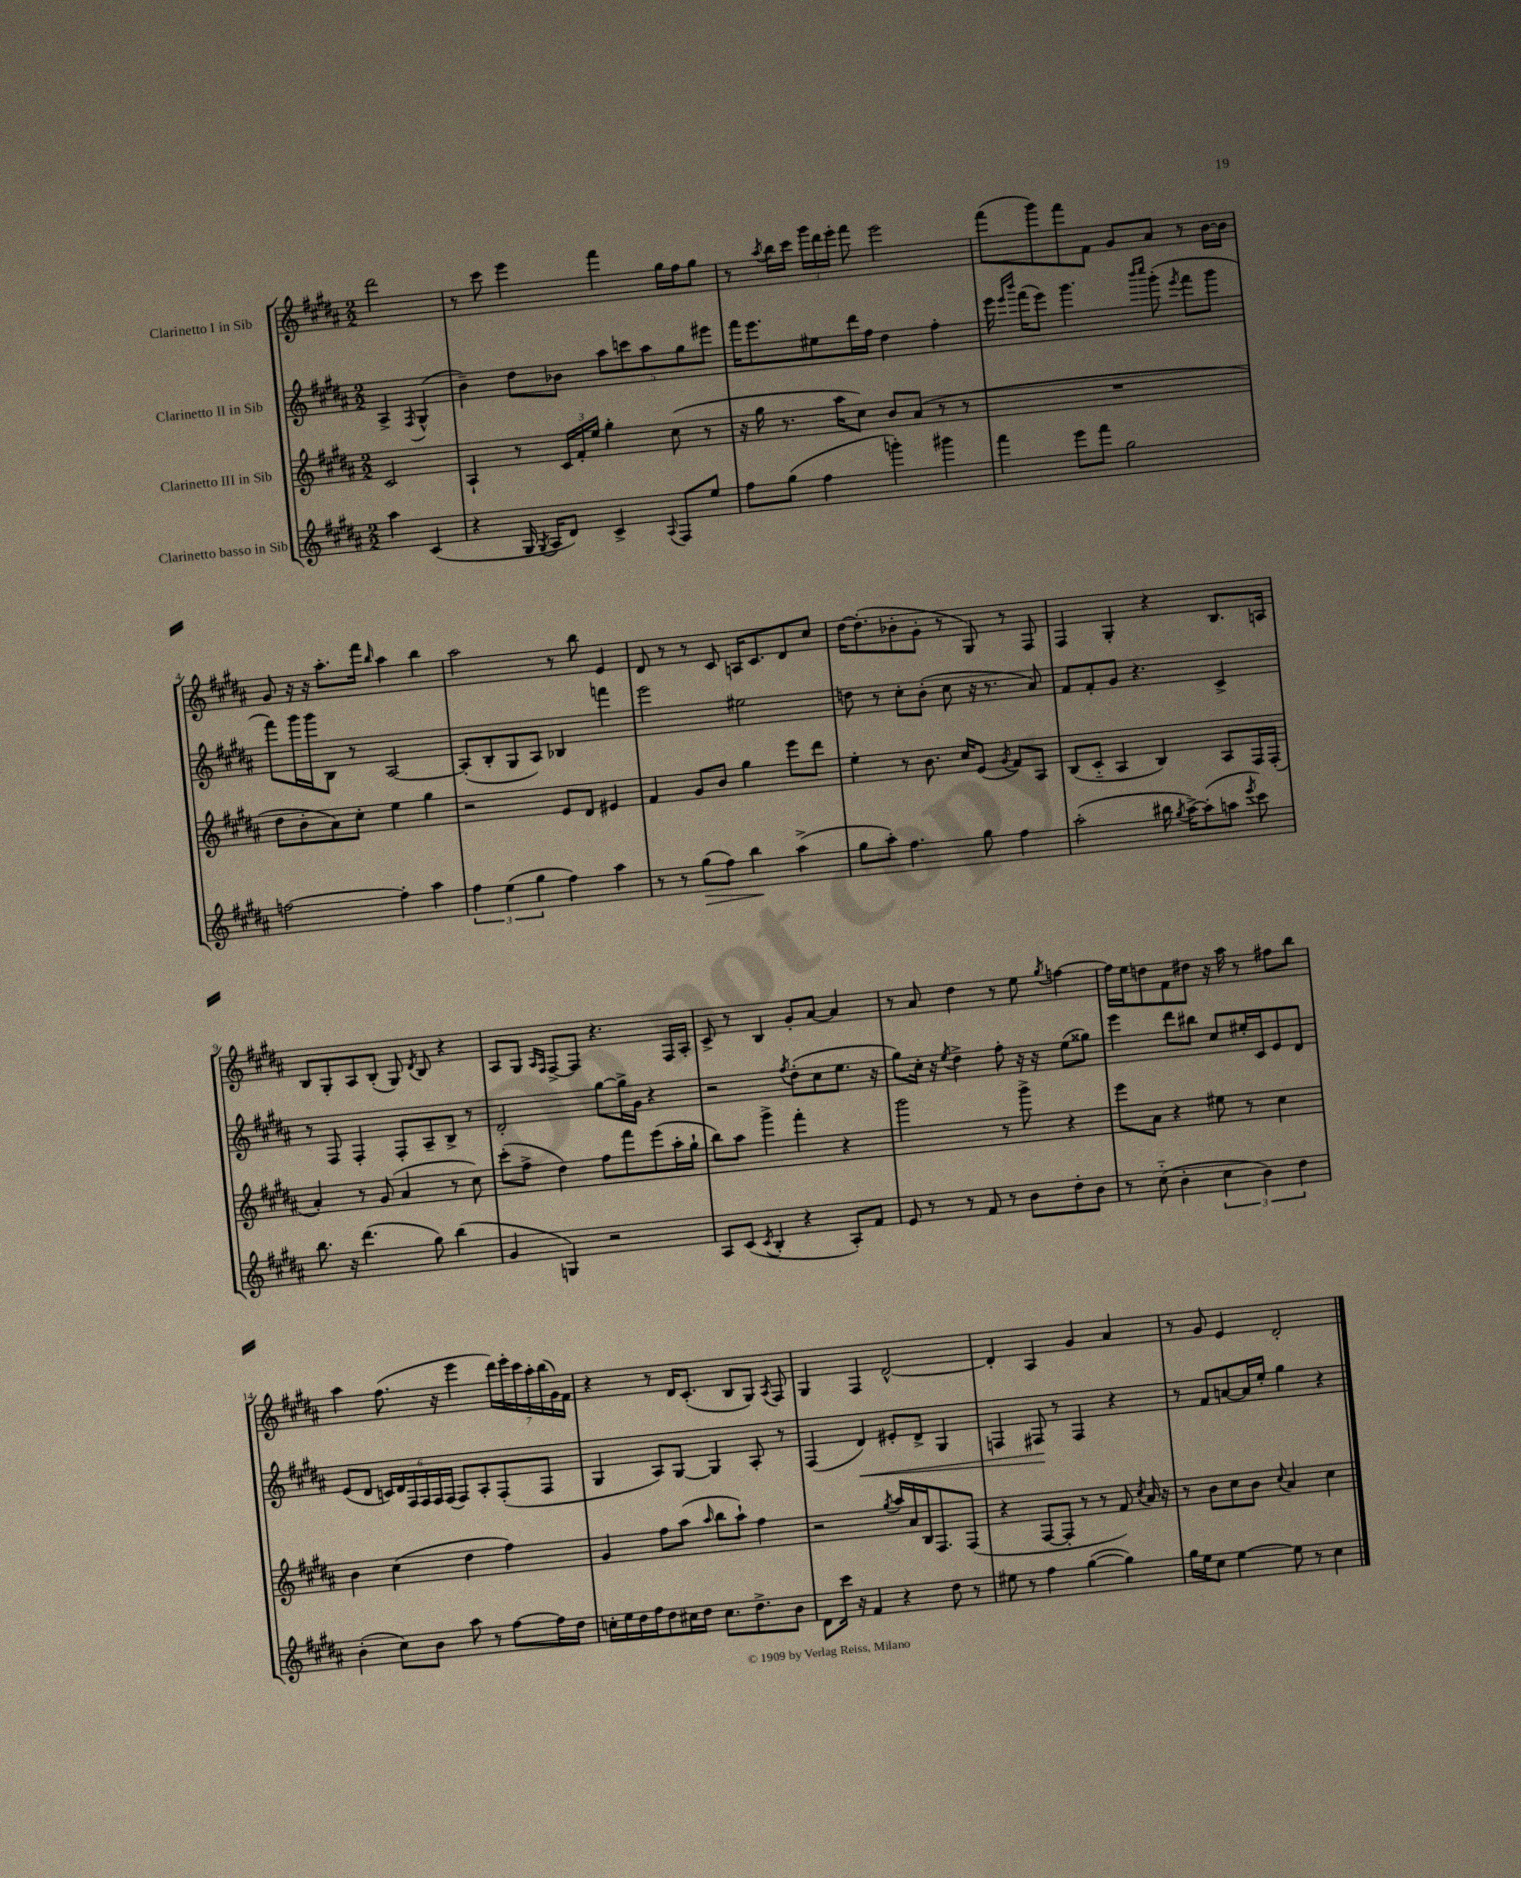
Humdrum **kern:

**kern	**dynam	**kern	**kern	**dynam	**kern
*part4	*part4	*part3	*part2	*part2	*part1
*staff4	*staff4	*staff3	*staff2	*staff2	*staff1
*I"Clarinetto basso in Sib	*	*I"Clarinetto III in Sib	*I"Clarinetto II in Sib	*	*I"Clarinetto I in Sib
*clefG2	*	*clefG2	*clefG2	*	*clefG2
*k[f#c#g#d#a#]	*	*k[f#c#g#d#a#]	*k[f#c#g#d#a#]	*	*k[f#c#g#d#a#]
*M2/2	*	*M2/2	*M2/2	*	*M2/2
=	=	=	=	=	=
4aa#\	.	2c#/	4A#^/	.	2ddd#\
.	.	.	8qF#/	.	.
(4c#/	.	.	(4G#^^/	.	.
=1	=1	=1	=1	=1	=1
4r	.	4A#`/	4b~\)	.	8r
.	.	.	.	.	8ccc#\
16G#/	.	8r	8dd#\L	.	4eee\
8qG#/	.	.	.	.	.
16A#/KL	.	.	.	.	.
8d#/J)	.	24c#/LL	8b-X\J	.	.
.	.	24f#'/	.	.	.
.	.	24ee/JJ	.	.	.
4c#^/	.	4gg#'\	10aa#\L	.	4fff#\
.	.	.	10cccn\	.	.
.	.	.	10aa#\	.	.
8qqA#/	.	.	.	.	.
8F#/L	.	(8cc#\	.	.	16gg#\LL
.	.	.	10gg#\	.	.
.	.	.	.	.	16ff#\J
8ee/J	.	8r	.	.	8gg#\J
.	.	.	10eee#X\J	.	.
=2	=2	=2	=2	=2	=2
8ff#\L	.	16r	16fff#\KL	.	8r
.	.	16gg#\	8.eee\	.	.
.	.	.	.	.	8qaa#/
(8gg#\J	.	8.r	.	.	16bb\LL
.	.	.	.	.	16ccc#\JJ
4ff#\	.	.	8ee#X\	.	24ggg#\LL
.	.	.	.	.	24ddd#\
.	.	16aa#\KL	.	.	.
.	.	.	.	.	24eee'\JJ
.	.	8cc#\J)	16ddd#\L	.	8fff#\
.	.	.	16ff#\JJ	.	.
4gggn'\)	.	8b/L	4dd#\	.	2eee\
.	.	(8a#/J	.	.	.
4ggg#X\	.	8r	4ff#'\	.	.
.	.	8r	.	.	.
=3	=3	=3	=3	=3	=3
4fff#\	.	1r	16eee\	.	(8fff#\L
.	.	.	16qqeee/LL	.	.
.	.	.	16qqbbb/JJ	.	.
.	.	.	(16fff#\KL	.	.
.	.	.	8eee\J)	.	8ggg#\)
8eee\L	.	.	4.ggg#\	.	8fff#\
8fff#\J	.	.	.	.	8f#\J
2gg#\	.	.	.	.	8g#/L
.	.	.	16qqbbb/LL	.	.
.	.	.	16qqcccc#/JJ	.	.
.	.	.	(8ggg#'\	.	8a#/J
.	.	.	8qeee/	.	.
.	.	.	8fff#\L	.	8r
.	.	.	8ggg#\J	.	[16b\LL
.	.	.	.	.	16b\JJ]
!!LO:LB:g=z
=4	=4	=4	=4	=4	=4
[2ffn\	.	8dd#\L	8fff#\L)	.	8g#/
.	.	8b'\	16ggg#\L	.	16r
.	.	.	16ggg#\J	.	16r
.	.	8a#\)	8B\J	.	8.aa#'\L
.	.	8cc#'\J	8r	.	.
.	.	.	.	.	16fff#\Jk
.	.	.	.	.	16qqbb/
4ff'\]	.	4ee\	[2A#/	.	4aa#\
4aa#\	.	4gg#\	.	.	4bb\
=5	=5	=5	=5	=5	=5
6ff#\	.	2r	(8A#'/L]	.	2aa#\
.	.	.	8B'/	.	.
(6ee\	.	.	.	.	.
.	.	.	8G#/	.	.
6gg#\	.	.	.	.	.
.	.	.	8A#/J)	.	.
4ff#\)	.	8e/L	4B-X/	.	8r
.	.	8d#/J	.	.	8bb\
4aa#\	.	4e#X/	4fffn\	.	4e/
=6	=6	=6	=6	=6	=6
8r	.	4f#/	2eee\	.	8d#/
8r	.	.	.	.	8r
!	!LO:HP:b	!	!	!	!
(8gg#\L	>	8g#/L	.	.	8r
8ff#\J)	.	8b/J	.	.	8c#/
4bb\	.	4gg#\	2ee#X\	.	16An/KL
.	.	.	.	.	8.c#/
(4aa#^\	]	8eee\L	.	.	8d#/
.	.	8ddd#\J	.	.	8cc#/J
=7	=7	=7	=7	=7	=7
8gg#\L	.	4ee'\	8ddn\	.	[16dd#\KL
.	.	.	.	.	(8.dd#'\]
8aa#'\J)	.	.	8r	.	.
4.ff#\	.	8r	8cc#'\L	.	8b-X'\
.	.	8.b\	(8b'\J	.	8g#'\J
.	.	.	8cc#\	.	8r
.	.	16cc#/KL	.	.	.
8gg#\	.	(8e/J	16r	.	8G#/)
.	.	.	8.r	.	.
.	.	8qg#/	.	.	.
4ff#\	.	8f#/L)	.	.	8r
.	.	8A#/J	8a#/)	.	8F#/
=8	=8	=8	=8	=8	=8
(2aa#'\	.	(8B/L	8f#/L	.	4F#/
.	.	8c#/J	8f#'/	.	.
.	.	4A#/	8g#/J	.	4G#'/
.	.	.	4.r	.	.
16bb#X\	.	4B/)	.	.	4r
8qgg#/	.	.	.	.	.
[16aa#^\KL)	.	.	.	.	.
(8aa#'\]	.	.	.	.	.
8aan\J	.	8A#/L	4c#^/	.	8.B/L
8qeee/	.	.	.	.	.
8ccc#\)	.	16F#/L	.	.	.
.	.	(16F#'/JJ	.	.	16An/Jk
!!LO:LB:g=z
=9	=9	=9	=9	=9	=9
8.bb\	.	4a#'/)	8r	.	8B/L
.	.	.	8F#/	.	8G#'/
16r	.	.	.	.	.
(4.ddd#\	.	8r	4F#'/	.	8A#/
.	.	(8g#/	.	.	(8B'/J
.	.	4a#/	8F#'/L	.	8G#/)
.	.	.	.	.	8qd#/
8gg#\)	.	.	8A#~/	.	8B/
(4bb\	.	8r	8B^/J	.	4r
.	.	8cc#\)	8r	.	.
=10	=10	=10	=10	=10	=10
4g#/	.	(8ccc#'\L	2d#'/	.	8A#/L
.	.	8ff#^\J	.	.	8G#/J
.	.	.	.	.	16qqA#/LL
.	.	.	.	.	16qqF#/JJ
4Gn/)	.	4dd#\)	.	.	[8F#^/L
.	.	.	.	.	8F#/J]
2r	.	8ff#\L	[8gg#\L	.	4.r
.	.	8fff#\	16gg#^\L]	.	.
.	.	.	16g#\JJ	.	.
.	.	(8eee\	4r	.	.
.	.	16aa#'\L	.	.	16F#/LL
.	.	16gg#`\JJ	.	.	16A#'/JJ
=11	=11	=11	=11	=11	=11
8A#/L	.	8bb\L)	2r	.	8c#^/
(8c#/J	.	8aa#\J	.	.	8r
8qc#/	.	.	.	.	.
4B'/	.	4ggg#^\	.	.	4B/
.	.	.	8qff#/	.	.
4r	.	4fff#'\	(8dd#'\L	.	8g#'/L
.	.	.	8cc#\	.	[8a#/J
8A#'/L)	.	4r	8.ee\J	.	4a#/]
8f#/J	.	.	.	.	.
.	.	.	16r	.	.
=12	=12	=12	=12	=12	=12
8e/	.	2ggg#\	8gg#\L)	.	8r
8r	.	.	16cc#'\Jk	.	8a#/
.	.	.	16r	.	.
.	.	.	8qee/	.	.
8r	.	.	4dd#^\	.	4dd#\
8f#/	.	.	.	.	.
8r	.	8r	8ff#'\	.	8r
8b\L	.	8ggg#^\	16r	.	8ee\
.	.	.	16r	.	.
.	.	.	.	.	8qgg#/
8dd#'\	.	4r	(8ee\L	.	[4ffn\
8b\J	.	.	8gg##X\J)	.	.
=13	=13	=13	=13	=13	=13
8r	.	8eee\L	4eee\	.	16ff\LL]
.	.	.	.	.	16ee\J
(8cc#\	.	8a#\J	.	.	8ddn\
4b'\	.	4r	8ddd#\L	.	8f#\
.	.	.	8bb#X\J	.	8dd#X\J
6cc#\	.	8ee#X\	8cc#/L	.	16r
.	.	.	.	.	16aa#\
.	.	8r	16ee#X'/L	.	8r
6b\)	.	.	.	.	.
.	.	.	16c#/J	.	.
.	.	4cc#\	8e/	.	8ff#X\L
6dd#\	.	.	.	.	.
.	.	.	8d#/J	.	8bb\J
!!LO:LB:g=z
=14	=14	=14	=14	=14	=14
(4b'\	.	4b\	(8e/L	.	4aa#\
.	.	.	8d#/J	.	.
8cc#\L)	.	(4cc#\	24cn/LL)	.	(8.ff#\
.	.	.	24d#/	.	.
.	.	.	24F#/	.	.
8b\J	.	.	24F#/	.	.
.	.	.	24F#/	.	.
.	.	.	.	.	16r
.	.	.	(24F#/JJ	.	.
8aa#\	.	4dd#\	8F#/L)	.	4eee\
8r	.	.	8A#'/	.	.
[8ff#\L	.	4ff#\)	(8F#'/	.	28ddd#\LL)
.	.	.	.	.	28eee'\
.	.	.	.	.	28ccc#\
.	.	.	.	.	28aa#'\
16ff#\L]	.	.	8F#/J	.	.
.	.	.	.	.	(28bb\
.	.	.	.	.	28g#\)
16dd#\JJ	.	.	.	.	.
.	.	.	.	.	28f#\JJ
=15	=15	=15	=15	=15	=15
16ccn'\LL	.	4g#/	4G#/	.	4r
16ee\	.	.	.	.	.
16dd#\	.	.	.	.	.
16ff#\J	.	.	.	.	.
8dd#\	.	8ff#\L	8A#/L)	.	8r
16cc#X\L	.	(8aa#\J	[8G#/J	.	16d#/KL
16dd#\JJ	.	.	.	.	(8.c#'/J
.	.	16qqaa#/	.	.	.
8.cc#\L	.	8bb\L	4G#/]	.	.
.	.	8aa#`\J)	.	.	8B/L
8.dd#^\	.	.	.	.	.
.	.	4ff#\	8A#'/	.	8G#/J)
.	.	.	.	.	8qA#/
8b\J	.	.	8r	.	8F#/
=16	=16	=16	=16	=16	=16
8d#\L	.	2r	(4F#/	.	4G#/
16ccc#\Jk	.	.	.	.	.
16r	.	.	.	.	.
!	!	!	!	!LO:HP:b	!
4f#/	.	.	4d#/)	<	4F#/
.	.	8qgg#/	.	.	.
4r	.	16aa#/LL	8e#X'/L	.	[2d#^^/
.	.	16a#/	.	.	.
.	.	16B/J	8d#^/J	.	.
.	.	8.F#/	.	.	.
8dd#\	.	.	4G#/	.	.
8r	.	(8F#/J	.	.	.
=17	=17	=17	=17	=17	=17
8ee#X\	.	4r	4Fn/	.	4d#'/]
8r	.	.	.	.	.
4ff#\	.	[8F#/L	8F#X/	.	4A#/
.	.	8F#'/J]	8r	[	.
([4gg#\	.	8r	4F#/	.	4g#/
.	.	8r	.	.	.
4gg#\])	.	8f#/)	4r	.	4a#/
.	.	8qcc#/	.	.	.
.	.	16a#/	.	.	.
.	.	16r	.	.	.
=18	=18	=18	=18	=18	=18
16gg#\LL	.	8r	8r	.	8r
16ee\J	.	.	.	.	.
8cc#\J	.	8b\L	8f#/L	.	8g#/
[4ee\	.	8cc#\	[8an/	.	4e/
.	.	8b\J	16a/L]	.	.
.	.	.	16ee'/JJ	.	.
.	.	8qqcc#/	.	.	.
8ee\]	.	4a#/	4gg#\	.	2d#'/
8r	.	.	.	.	.
4cc#\	.	4cc#\	4r	.	.
==	==	==	==	==	==
*-	*-	*-	*-	*-	*-
